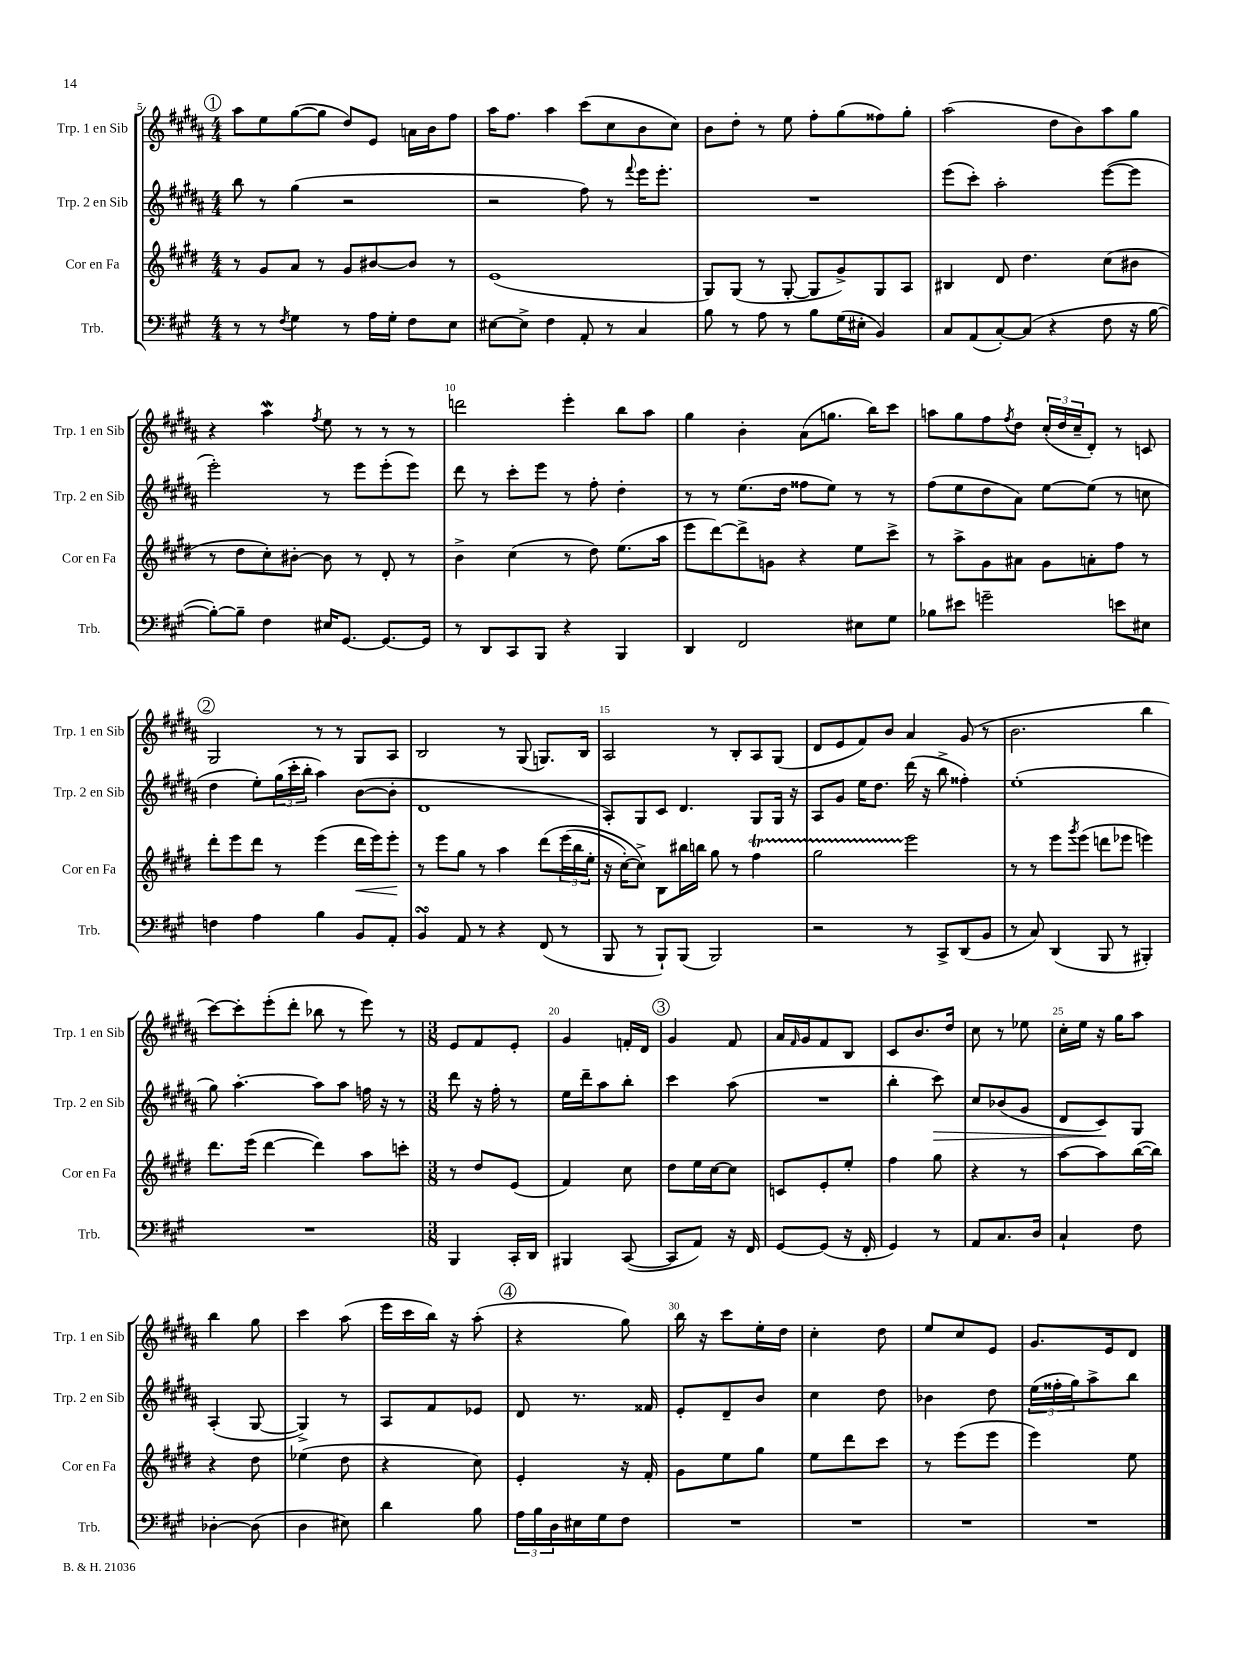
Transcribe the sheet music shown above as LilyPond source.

<<
\new StaffGroup <<
\new Staff = "s0" \with { instrumentName = "Trp. 1 en Sib" shortInstrumentName = "Trp. 1 en Sib" } {
    \clef treble \key b \major \numericTimeSignature \time 4/4
    \mark \markup { \circle "1" } ais''8 e''8 gis''8~( gis''8 dis''8) e'8 a'16 b'16 fis''8 |
    ais''16 fis''8. ais''4 cis'''8( cis''8 b'8 cis''8) |
    b'8 dis''8-. r8 e''8 fis''8-. gis''8( fisis''8) gis''8-. |
    ais''2( dis''8 b'8) ais''8 gis''8 |
    r4 ais''4\mordent \acciaccatura { fis''8 } e''8 r8 r8 r8 |
    d'''2 e'''4-. b''8 ais''8 |
    gis''4 b'4-. ais'8( g''8. b''16) cis'''8 |
    a''8 gis''8 fis''8 \acciaccatura { fis''8 } dis''8 \tuplet 3/2 { cis''16-.( dis''16 cis''16-- } dis'8-.) r8 c'8 |
    \mark \markup { \circle "2" } gis2 r8 r8 gis8 ais8 |
    b2 r8 gis8( g8.) b16 |
    ais2 r8 b8-. ais8 gis8( |
    dis'8 e'8 fis'8) b'8 ais'4 gis'8( r8 |
    b'2. b''4 |
    cis'''8~) cis'''8-. e'''8-.( dis'''8-. bes''8 r8 e'''8) r8 |
    \numericTimeSignature \time 3/8 e'8 fis'8 e'8-. |
    gis'4 f'16-. dis'16 |
    \mark \markup { \circle "3" } gis'4 fis'8 |
    ais'16 \grace { fis'16 } gis'16 fis'8 b8 |
    cis'8 b'8. dis''16 |
    cis''8 r8 ees''8 |
    cis''16-. e''16 r16 gis''16 ais''8 |
    b''4 gis''8 |
    cis'''4 ais''8( |
    e'''16 cis'''16 b''16) r16 ais''8-.( |
    \mark \markup { \circle "4" } r4 gis''8) |
    b''16 r16 cis'''8 e''16-. dis''16 |
    cis''4-. dis''8 |
    e''8 cis''8 e'8 |
    gis'8. e'16 dis'8 \bar "|." |
}
\new Staff = "s1" \with { instrumentName = "Trp. 2 en Sib" shortInstrumentName = "Trp. 2 en Sib" } {
    \clef treble \key b \major \numericTimeSignature \time 4/4
    \mark \markup { \circle "1" } b''8 r8 gis''4( r2 |
    r2 fis''8) r8 \appoggiatura { fis'''8 } e'''16 e'''8.-. |
    R1 |
    e'''8( cis'''8-.) ais''2-. e'''8~( e'''8 |
    e'''2-.) r8 e'''8 e'''8-.( e'''8) |
    dis'''8 r8 cis'''8-. e'''8 r8 fis''8-. dis''4-. |
    r8 r8 e''8.( dis''16 fisis''8 e''8) r8 r8 |
    fis''8( e''8 dis''8 ais'8) e''8~ e''8( r8 c''8 |
    \mark \markup { \circle "2" } dis''4 e''8-.) \tuplet 3/2 { gis''16( cis'''16-. b''16-. } ais''4) b'8~( b'8-. |
    dis'1 |
    ais8-.) gis8 cis'8 dis'4. gis8 gis16 r16 |
    ais8 gis'8 e''16 dis''8. dis'''16( r16 b''8-> fisis''4-.) |
    e''1-.( |
    gis''8) ais''4.~-. ais''8 ais''8 f''16 r16 r8 |
    \numericTimeSignature \time 3/8 dis'''8 r16 fis''16-. r8 |
    e''16 dis'''16-- ais''8 b''8-. |
    \mark \markup { \circle "3" } cis'''4 ais''8( |
    R4. |
    b''4-. cis'''8\>) |
    cis''8 bes'8( gis'8 |
    dis'8 cis'8\!) gis8 |
    ais4-.( gis8~ |
    gis4->) r8 |
    ais8 fis'8 ees'8 |
    \mark \markup { \circle "4" } dis'8 r8. fisis'16 |
    e'8-. dis'8-- b'8 |
    cis''4 dis''8 |
    bes'4 dis''8 |
    \tuplet 3/2 { e''16( fisis''16-. gis''16) } ais''8-> b''8 \bar "|." |
}
\new Staff = "s2" \with { instrumentName = "Cor en Fa" shortInstrumentName = "Cor en Fa" } {
    \clef treble \key e \major \numericTimeSignature \time 4/4
    \mark \markup { \circle "1" } r8 gis'8 a'8 r8 gis'8 bis'8~ bis'8 r8 |
    e'1( |
    gis8) gis8( r8 gis8~-. gis8 gis'8->) gis8 a8 |
    bis4 dis'8 dis''4. cis''8( bis'8 |
    r8 dis''8 cis''8-.) bis'8~-. bis'8 r8 dis'8-. r8 |
    b'4-> cis''4( r8 dis''8) e''8.( a''16 |
    e'''8 dis'''8~) dis'''8-> g'8 r4 e''8 cis'''8-> |
    r8 a''8-> gis'8 ais'8 gis'8 a'8-. fis''8 r8 |
    \mark \markup { \circle "2" } dis'''8-. e'''8 dis'''8 r8 e'''4( dis'''16\< e'''16) e'''8-.\! |
    r8 e'''8 gis''8 r8 a''4 dis'''8\( \tuplet 3/2 { e'''16( b''16 e''16-. } |
    r16 cis''16~-.) cis''8->\) b8 bis''16 b''16 gis''8 r8 fis''4\startTrillSpan |
    gis''2 e'''2\stopTrillSpan |
    r8 r8 e'''8 \acciaccatura { gis'''8 } e'''8( d'''8 ees'''8 e'''4) |
    dis'''8. e'''16( dis'''4~ dis'''4) a''8 c'''8-. |
    \numericTimeSignature \time 3/8 r8 dis''8 e'8( |
    fis'4) cis''8 |
    \mark \markup { \circle "3" } dis''8 e''16 cis''16~ cis''8 |
    c'8 e'8-. e''8-. |
    fis''4 gis''8 |
    r4 r8 |
    a''8~ a''8 b''16~( b''16) |
    r4 dis''8 |
    ees''4( dis''8 |
    r4 cis''8) |
    \mark \markup { \circle "4" } e'4-. r16 fis'16-. |
    gis'8 e''8 gis''8 |
    e''8 dis'''8 cis'''8 |
    r8 e'''8( e'''8 |
    e'''4) e''8 \bar "|." |
}
\new Staff = "s3" \with { instrumentName = "Trb." shortInstrumentName = "Trb." } {
    \clef bass \key a \major \numericTimeSignature \time 4/4
    \mark \markup { \circle "1" } r8 r8 \acciaccatura { fis8 } gis4 r8 a16 gis16-. fis8 e8 |
    eis8~ eis8-> fis4 a,8-. r8 cis4 |
    b8 r8 a8 r8 b8 gis16( eis16-. b,4) |
    cis8 a,8( cis8~-.) cis8( r4 fis8 r16 b16~ |
    b8~-.) b8-- fis4 eis16 gis,8.~ gis,8.~ gis,16 |
    r8 d,8 cis,8 b,,8 r4 b,,4 |
    d,4 fis,2 eis8 gis8 |
    bes8 eis'8 g'2-- e'8 eis8 |
    \mark \markup { \circle "2" } f4 a4 b4 b,8 a,8-. |
    b,4\turn a,8 r8 r4 fis,8( r8 |
    b,,8 r8 b,,8-!) b,,8( b,,2) |
    r2 r8 cis,8-> d,8( b,8 |
    r8 cis8) d,4( b,,8 r8 bis,,4-.) |
    R1 |
    \numericTimeSignature \time 3/8 b,,4 cis,16-. d,16 |
    bis,,4 cis,8~( |
    \mark \markup { \circle "3" } cis,8 a,8) r16 fis,16 |
    gis,8~ gis,8( r16 fis,16-. |
    gis,4) r8 |
    a,8 cis8. d16 |
    cis4-! fis8 |
    des4~-. des8( |
    d4 eis8) |
    d'4 b8 |
    \mark \markup { \circle "4" } \tuplet 3/2 { a16 b16 d16 } eis16 gis16 fis8 |
    R4. |
    R4. |
    R4. |
    R4. \bar "|." |
}
>>
>>
\layout { \context { \Score currentBarNumber = #5 \override BarNumber.break-visibility = ##(#f #t #t) barNumberVisibility = #(every-nth-bar-number-visible 5) } }
